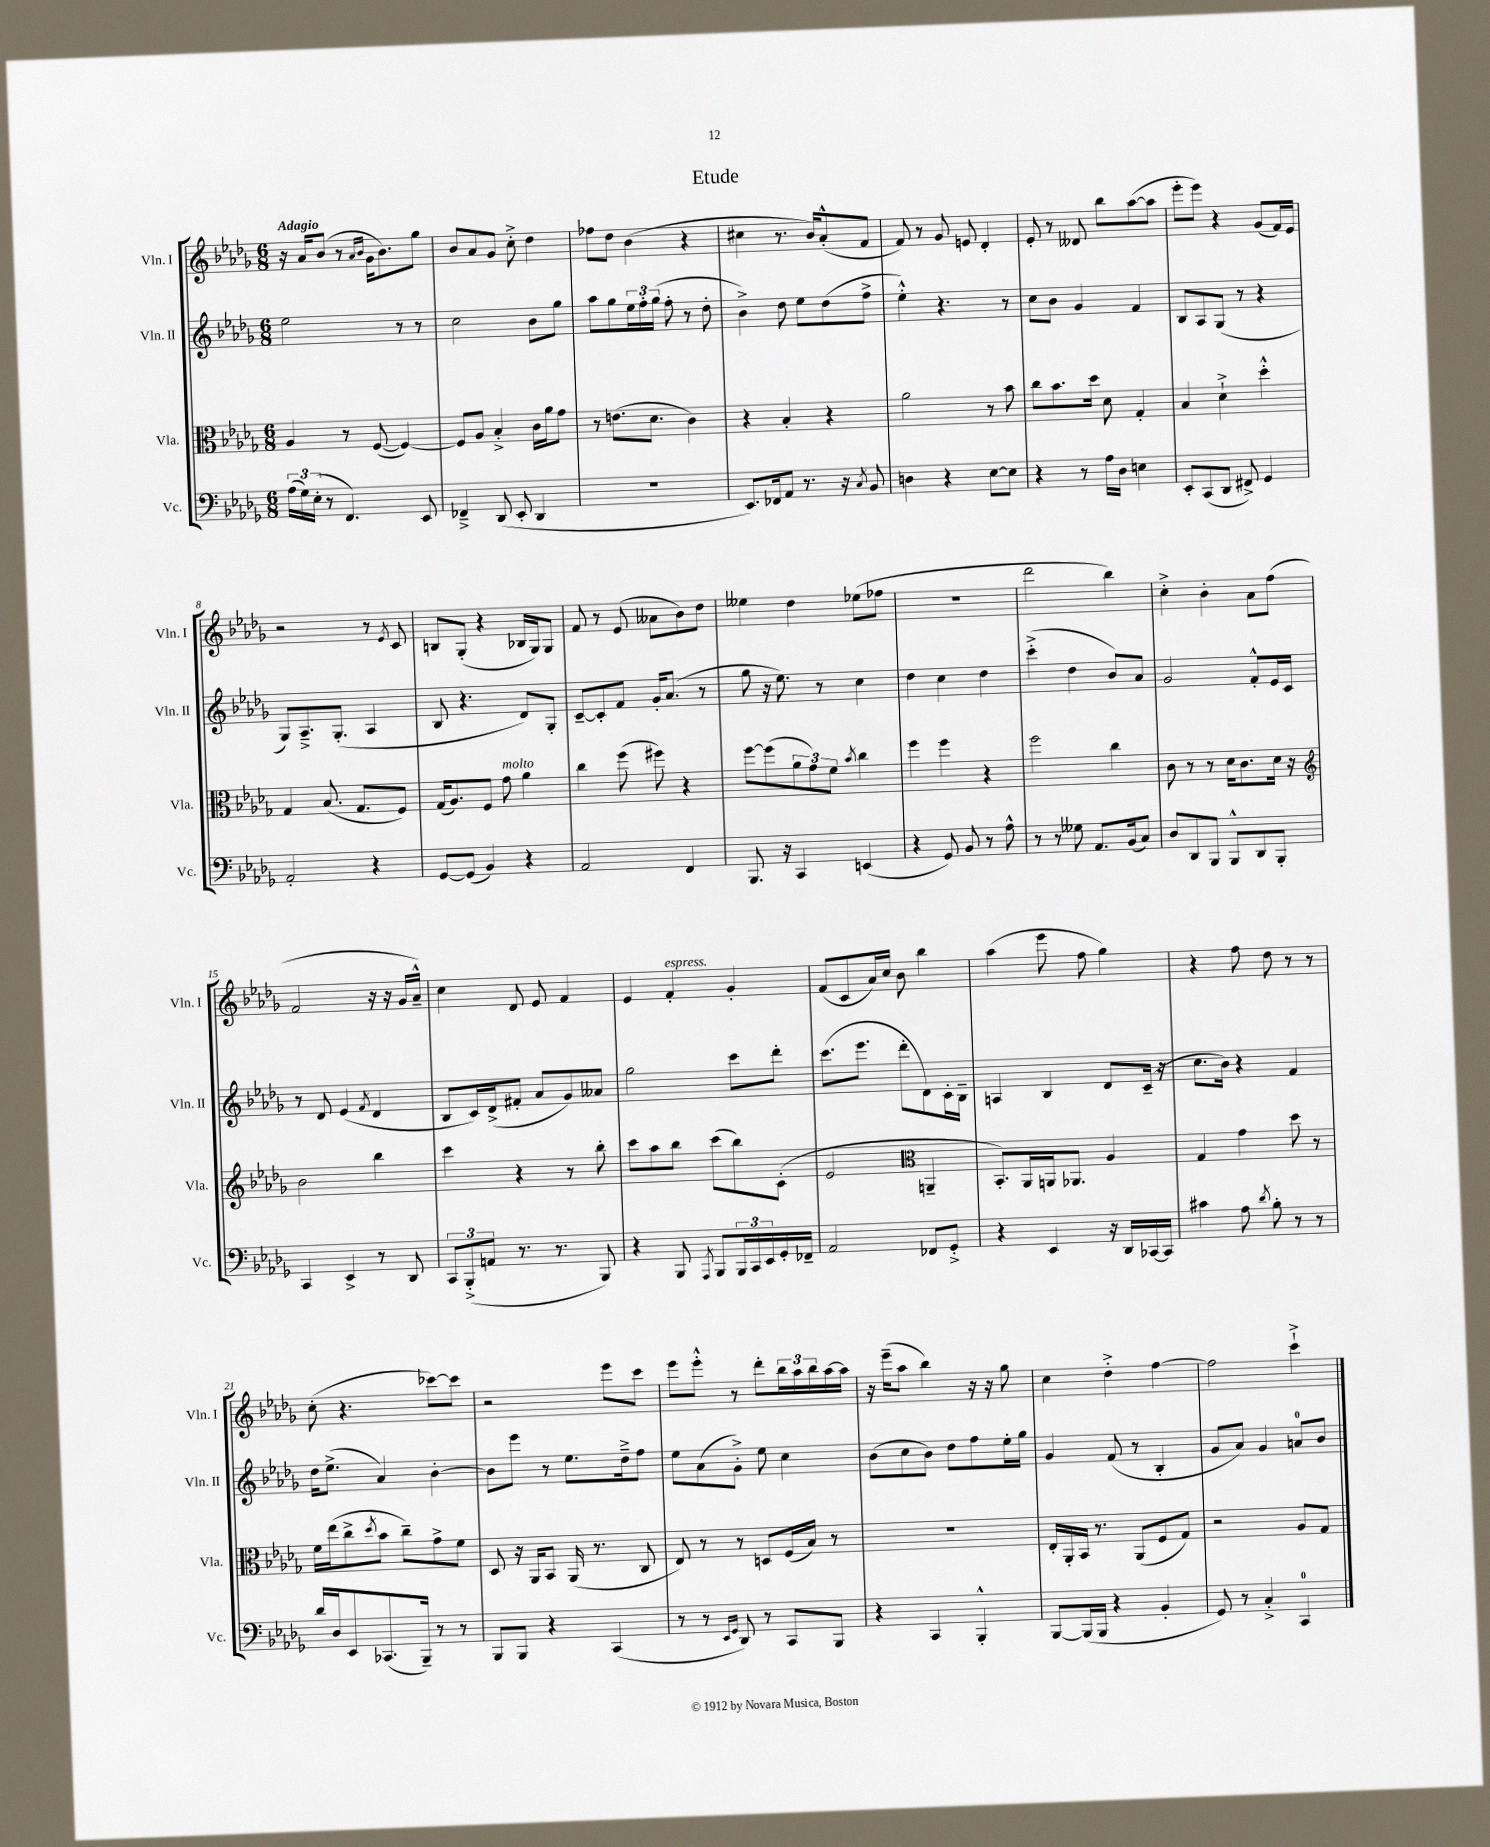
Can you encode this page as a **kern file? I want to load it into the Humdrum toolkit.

**kern	**kern	**kern	**kern
*part4	*part3	*part2	*part1
*staff4	*staff3	*staff2	*staff1
*I"Vc.	*I"Vla.	*I"Vln. II	*I"Vln. I
*I'Vc.	*I'Vla.	*I'Vln. II	*I'Vln. I
*clefF4	*clefC3	*clefG2	*clefG2
*k[b-e-a-d-g-]	*k[b-e-a-d-g-]	*k[b-e-a-d-g-]	*k[b-e-a-d-g-]
*M6/8	*M6/8	*M6/8	*M6/8
=1	=1	=1	=1
!	!	!	!LO:TX:a:B:t=Adagio
(24A-\LL	4A-/	2ee-\	16r
24G-\)	.	.	.
.	.	.	16a-/KL
(24E-'\JJ	.	.	.
8r	.	.	(8b-/J
4.FF/)	8r	.	8r
.	.	.	16qqa-/LL
.	.	.	16qqb-/JJ
.	([8F/	.	16g-\KL
.	.	.	8.b-\)
.	4F/_)	8r	.
8EE-/	.	8r	8gg-\J
=2	=2	=2	=2
4FF-X~^/	8F/L]	2cc\	8b-/L
.	8A-/J	.	8a-/
(8DD-/	4B-'^/	.	8g-/J
8EE-'/	.	.	8cc'^\
4DD-/	16c\LL	8b-\L	4dd-\
.	16a-\J	.	.
.	8g-\J	8gg-\J	.
=3	=3	=3	=3
2.r	8r	8aa-\L	8ff-X\L
.	(8.en\L	8gg-\	8dd-\J
.	.	24ee-\L	(4b-\
.	.	24ff'\	.
.	8.d-\J	.	.
.	.	(24gg-\JJ	.
.	.	8ff'\	.
.	4c\)	8r	4r
.	.	8dd-'\	.
=4	=4	=4	=4
8.EE-/L)	4r	4b-^\)	4cc#X\
16FF-X/k	.	.	.
8AA-/J	4B-'/	8dd-\	8.r
8.r	.	8ee-\L	.
.	.	.	16b-/KL)
.	4r	(8dd-\	(8a-'^^/
16r	.	.	.
8qC/	.	.	.
8BB-/	.	8ff^\J	8f/J
=5	=5	=5	=5
4Dn\	2a-\	4ee-'^^\)	8f/)
.	.	.	8r
4r	.	4.r	8g-/
.	.	.	8en/
[8E-\L	8r	.	4d-'/
8E-\J]	8b-\	8r	.
=6	=6	=6	=6
4r	8cc\L	8cc\L	8e-'/
.	8.b-\	8b-\J	8r
8r	.	4g-/	8d--X/
.	16dd-\Jk	.	.
16A-\LL	8d-\	.	8bb-\L
16D-\JJ	.	.	.
4En\	4G-'/	4f/	([8aa-\
.	.	.	8aa-\J]
=7	=7	=7	=7
8EE-'/L	4B-/	8B-/L	8eee-'\L
(8CC/	.	8A-/	8eee-\J)
8DD-/J	4d-`^\	(8G-/J	4r
8FF#X^/)	.	8r	.
4GG-/	4dd-'^^\	4r	(8g-/L
.	.	.	16f/L)
.	.	.	16e-/JJ
!!LO:LB:g=z
=8	=8	=8	=8
2AA-'/	4G-/	8G-/L)	2r
.	.	8.A-~^/	.
.	(8.B-/	.	.
.	.	(8.G-'/J	.
.	8.G-/L	.	.
4r	.	4A-/	8r
.	.	.	8qe-/
.	8F/J)	.	8c/
=9	=9	=9	=9
[8GG-/L	(16G-/KL	8B-/	8Bn/L
.	8.A-/)	.	.
(8GG-/J]	.	4.r	(8G-'/J
4BB-/)	8F/J	.	4r
!	!LO:TX:a:i:t=molto	!	!
.	8g-\	.	.
4r	4a-\	8d-/L)	16B-X/LL
.	.	.	16G-/J)
.	.	8G-'/J	8G-/J
=10	=10	=10	=10
2AA-/	4cc\	[8c~/L	8f/
.	.	8c'/]	8r
.	(8ff\	8f/J	(8e-/
.	8ff#X\)	16g-'/KL	8a--X\L
.	.	(8.a-/J	.
4FF/	4r	.	8b-\)
.	.	8r	8dd-\J
=11	=11	=11	=11
8.BBB-/	[8ff\L	8gg-\	4ee--X\
.	(8ff\]	16r	.
16r	.	8.ee-\)	.
4CC/	12a-\	.	4dd-\
.	12g-\)	.	.
.	.	8r	.
.	12f\J	.	.
.	8qb-/	.	.
(4EEn/	4cc\	4cc\	(8ee-X\L
.	.	.	8ff-X\J
=12	=12	=12	=12
4r	4ff\	4dd-\	2.r
8GG-/)	4ff\	4cc\	.
8BB-/	.	.	.
8r	4r	4dd-\	.
8A-^^\	.	.	.
=13	=13	=13	=13
8r	2ff\	(4ccc'^\	2ddd-\
8r	.	.	.
8G--X\	.	4dd-\	.
8.AA-/L	.	.	.
.	4cc\	8b-/L)	4bb-\)
(16BB-/k	.	.	.
8C/J)	.	8a-/J	.
=14	=14	=14	=14
8D-/L	8c\	2g-/	4cc'^\
8DD-/	8r	.	.
8BBB-/J	8r	.	4b-'\
8BBB-^^/L	16d-\KL	.	.
.	8.c\	.	.
8DD-/	.	8f'^^/L	8a-\L
8BBB-'/J	16d-\Jk	16e-/L	(8ff\J
.	16r	16c/JJ	.
!!LO:LB:g=z
=15	=15	=15	=15
*	*clefG2	*	*
4CC/	2b-\	8r	2f/
.	.	8d-/	.
4EE-^/	.	(4e-/	.
.	.	8qf/	.
8r	4bb-\	4d-/	16r
.	.	.	16r
8DD-/	.	.	16g-/LL
.	.	.	16a-~^^/JJ)
=16	=16	=16	=16
12CC/L	4ccc\	8B-/L	4cc\
(12BBB-'^/	.	.	.
.	.	16c/L)	.
12AAn/J	.	.	.
.	.	(16d-^/J	.
8.r	4r	8f#X'/J	8d-/
.	.	8a-/L	8e-/
8.r	.	.	.
.	8r	8g-/)	4f/
8BBB-/)	8bb-'\	8a--X/J	.
=17	=17	=17	=17
4r	8ccc\L	2gg-\	4e-/
.	8aa-\	.	.
!	!	!	!LO:TX:a:i:t=espress.
8BBB-/	8bb-\J	.	4f'/
8qAAA-/	.	.	.
8BBB-/L	(8ccc\L	.	.
24BBB-/L	8bb-\)	8ccc\L	4g-'/
24CC/	.	.	.
24EE-/	.	.	.
16GG-'/	(8c'\J	8ddd-'\J	.
16FF-X~/JJ	.	.	.
=18	=18	=18	=18
2AA-/	2e-/	(8.ccc\L	(8f/L
.	.	.	8c/
.	.	8.eee-\J	.
.	.	.	16a-/L)
.	.	.	16cc/JJ
.	.	8ddd-'\L	8b-\
*	*clefC3	*	*
8FF-X/L	4AAn~/	8d-\)	4bb-\
8GG-'^/J	.	16c'\L	.
.	.	16B-~\JJ	.
=19	=19	=19	=19
4r	8.BB-'/L)	4An/	(4aa-\
.	16AA-/L	.	.
4EE-/	16AAn/J	4B-/	8eee-\
.	8.AA-X/J	.	.
.	.	.	8ff\
16r	4A-/	8d-/L	4gg-\)
16DD-/LL	.	.	.
[16CC-X/	.	(16c~/Jk	.
16CC-/JJ]	.	16r	.
=20	=20	=20	=20
4c#X\	4G-/	8.cc\L	4r
.	.	16b-\Jk)	.
8A-\	4g-\	4r	8ff\
8qd-/	.	.	.
8B-'\	.	.	8dd-\
8r	8dd-\	4f/	8r
8r	8r	.	8r
!!LO:LB:g=z
=21	=21	=21	=21
16d-/LL	16f\LL	16dd-\KL	(8cc'\
16D-/J	(16ee-\J	(8.ee-^\J	.
8EE-/	8cc^\	.	4.r
.	8qdd-/	.	.
(8.CC-X/	8b-\J	4a-/)	.
.	8cc~\L)	.	.
16BBB-~/Jk)	.	.	.
8r	8g-^\	[4b-'\	[8ccc-X\L)
8r	8f\J	.	8ccc-\J]
=22	=22	=22	=22
8BBB-/L	8D-/	8b-\L]	2r
8BBB-/J	16r	8eee-\J	.
.	16AA-/KL	.	.
4r	8BB-/J	8r	.
.	(16AA-/	8.ee-\L	.
.	8.r	.	.
(4CC/	.	.	8eee-\L
.	.	16dd-~^\k	.
.	8C/	8ff\J	8ccc\J
=23	=23	=23	=23
8r	8E-/)	8ee-\L	8eee-\L
8r	8r	(8a-\	8eee-'^^\J
16qqEE-/LL	.	.	.
16qqGG-/JJ	.	.	.
8DD-/)	8r	8g-'^\J)	8r
8r	8Dn/L	8ee-\	8ddd-'\L
8CC/L	(16F/L	4cc\	24bb-\L
.	.	.	24aa-\
.	16B-/JJ)	.	.
.	.	.	24bb-\
8BBB-/J	8r	.	[16aa-\
.	.	.	16aa-\JJ]
=24	=24	=24	=24
4r	2.r	(8b-\L	16r
.	.	.	(16eee-~\KL
.	.	8cc\	8aa-\J
4CC/	.	8b-\J)	4bb-\)
.	.	8dd-\L	.
4BBB-'^^/	.	8ff\	16r
.	.	.	16r
.	.	16ee-'\L	8gg-\
.	.	16gg-\JJ	.
=25	=25	=25	=25
[8BBB-/L	16E-'/LL	4g-/	4cc\
.	16AA-'/	.	.
(16BBB-/L]	16BB-/JJ	.	.
16BBB-/JJ	8.r	.	.
4r	.	(8f/	4dd-'^\
.	(8AA-/L	8r	.
4BB-'/	8F/	4B-'/	[4ff\
.	8G-/J)	.	.
=26	=26	=26	=26
8GG-/)	2r	8g-/L	2ff\]
8r	.	8a-/J)	.
4C'^/	.	4g-/	.
4CC/	8A-/L	8an/L	4ccc`^\
.	8G-/J	8b-/J	.
==	==	==	==
*-	*-	*-	*-
